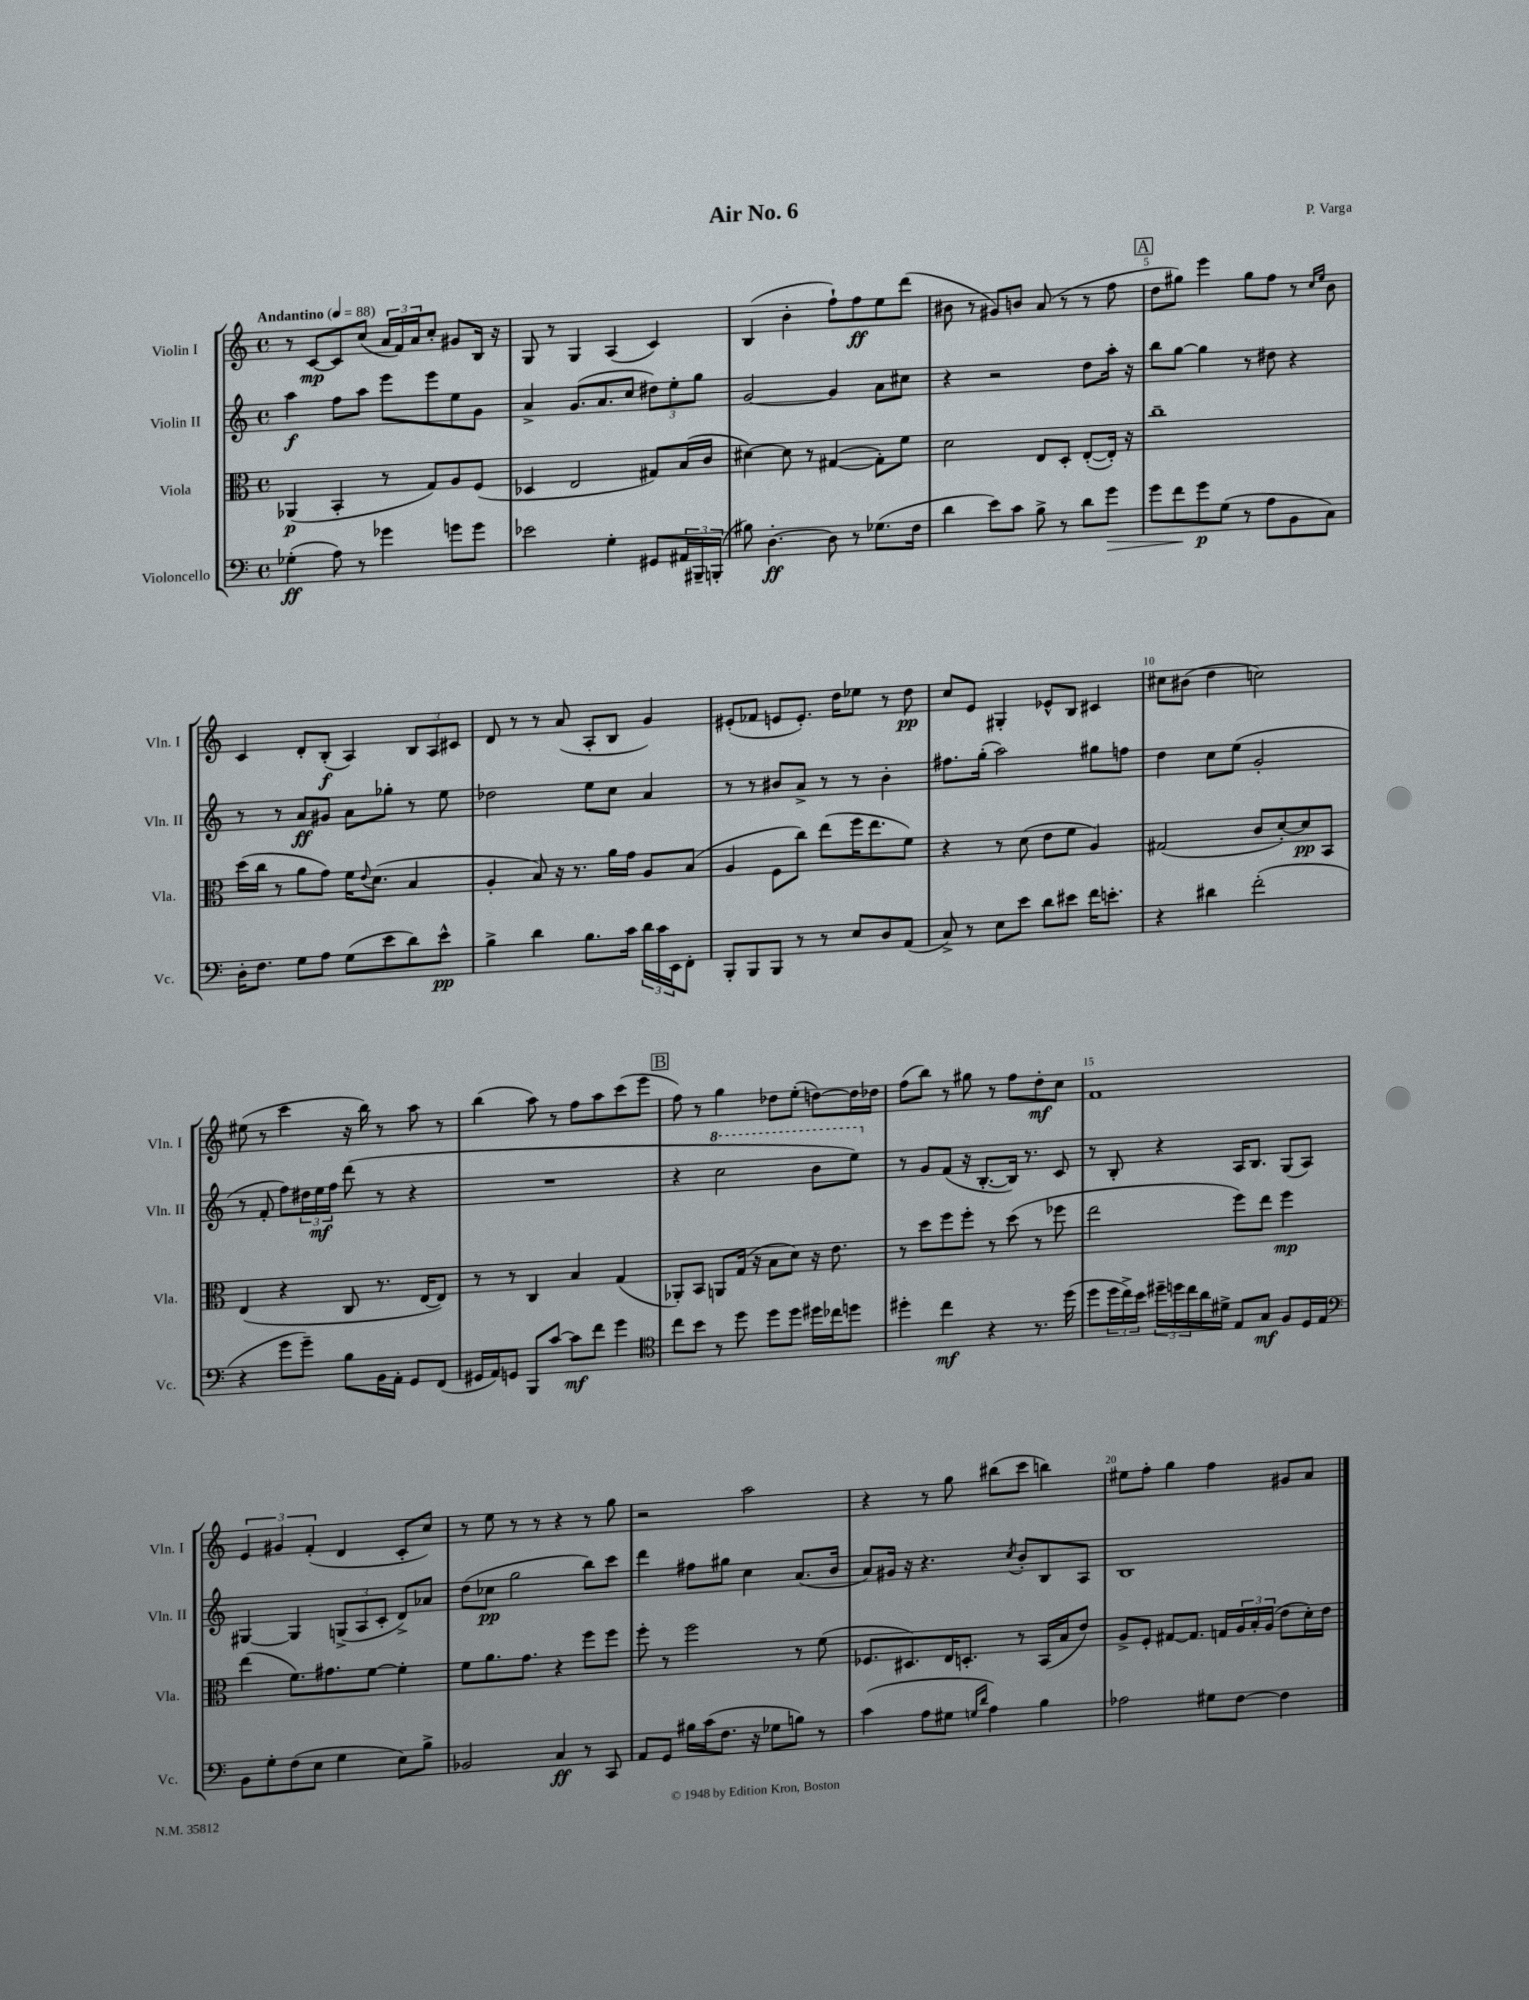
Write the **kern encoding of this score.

**kern	**kern	**kern	**kern
*staff4	*staff3	*staff2	*staff1
*clefF4	*clefC3	*clefG2	*clefG2
*k[]	*k[]	*k[]	*k[]
*M4/4	*M4/4	*M4/4	*M4/4
*met(c)	*met(c)	*met(c)	*met(c)
*MM88	*MM88	*MM88	*MM88
(4G-'	(4AA-	4aa	8r
.	.	.	[8c
8A)	4BB'	8ff	8c]
8r	.	8aa	(8cc
4g-	8r	8eee	24a
.	.	.	24f)
.	.	.	24a
.	8G)	8eee	8cc'
8g	8A	8ee	8g#
8g	(8F	8g	16B
.	.	.	16r
=	=	=	=
2e-	4D-	4a^	8G
.	.	.	8r
.	2E	(8.g	4G
.	.	8.a	.
4G'	.	.	(4A
.	.	8cc	.
8GG#	8G#)	12dd#)	4c)
.	.	12ee'	.
24AA#	(16B	.	.
24BBB#~	.	12gg	.
.	16c	.	.
(24BBB'	.	.	.
=	=	=	=
8B#)	[4d#)	[2g	(4B
[4.D'	.	.	.
.	8d#]	.	4b'
.	8r	.	.
8D]	([4G#	4g]	8ff`)
8r	.	.	8ff
(8.G-	8G#'])	8a	8ee
.	8f	8cc#	(8ddd
16F	.	.	.
=	=	=	=
4d	2d	4r	8b#
.	.	.	8r
8e)	.	2r	8g#)
8c	.	.	8b
8B^	8E	.	(8a
8r	8D'	.	8r
8d	([8E'	8dd	8r
8g	16E'])	16aa'	8ff
.	16r	16r	.
=	=	=	=
8g	1cc~	8bb	8dd
8f	.	[8gg	8gg#)
8g	.	4gg]	4eee
(8G	.	.	.
8r	.	8r	8gg#
8A	.	8dd#	8ff
8BB	.	4r	8r
.	.	.	16qqcc
.	.	.	16qqee
8C)	.	.	8b
=	=	=	=
16D'	(16dd	8r	4c
8.F	16cc	.	.
.	8r	8r	.
8G	8a	8a	8d'
8A	8g)	8g#	(8B'
(8G	16f	8a	4A)
.	8qqe	.	.
.	(8.d	.	.
8e	.	8gg-'	.
8d)	4B	8r	12B
.	.	.	12A
8e^^	.	8ee	.
.	.	.	12c#
=	=	=	=
4B^	4A'	2dd-	8d
.	.	.	8r
4d	8B)	.	8r
.	16r	.	(8a
.	8.r	.	.
8.B	.	8ee	8A'
.	16a	8cc	8B
16c	16g	.	.
24d	8A	4a	4g)
24c	.	.	.
24EE	.	.	.
8FF'	(8B	.	.
=	=	=	=
8BBB'	4A	8r	(8e#'
8BBB	.	8r	8f-
8BBB	8F	8b#	8e
8r	8cc)	8a^	8.e')
8r	(8ee	8r	.
.	.	.	16dd
8E	16ff	8r	8ee-
.	8.ee	.	.
8D	.	4b#'	8r
(8AA	8f)	.	8dd
=	=	=	=
8C^)	4r	8.ff#	8cc
8r	.	.	8e
.	.	(16gg'	.
8E	8r	2aa)	4G#'
8e	(8d	.	.
8d	8e	.	8e-^^
8e#	8f	.	8B
16f	4A)	8gg#	4c#
8.e'	.	.	.
.	.	8ff	.
=	=	=	=
4r	(2G#	4dd	8cc#
.	.	.	(8b#
4d#	.	8cc	4dd
.	.	(8ee	.
(2f'	8c	2g'	2cc)
.	[8d')	.	.
.	8d]	.	.
.	8BB	.	.
=	=	=	=
4r	(4E	8r	(8ee#
.	.	8f'	8r
8g	4r	8ff)	4ccc
8g~)	.	24dd#	.
.	.	24ee	.
.	.	24ff	.
8B	8C	(8ddd	16r
.	.	.	16bb)
16BB	8.r	8r	8r
16AA'	.	.	.
8GG	.	4r	8aa
.	[16E	.	.
(8FF	8E])	.	8r
=	=	=	=
16GG#	8r	1r	(4bb
16AA)	.	.	.
8GG	8r	.	.
8BBB	4C	.	8aa)
[8c	.	.	8r
8c]	4B	.	8ff
8f	.	.	8aa
4g	(4G	.	(8ccc
.	.	.	8eee
=	=	=	=
*clefC4	*	*	*
8cc	8AA-')	4r	8ff)
8b	8BB	.	8r
8r	8AA	2ccc	4gg
8dd	(16G	.	.
.	16r	.	.
8dd	8B	.	8dd-
8dd	8d)	.	(8ee'
16dd#	16r	8bb	[8dd)
16cc-	8.e	.	.
8dd	.	8eee)	16dd]
.	.	.	16dd-
=	=	=	=
4dd#'	8r	8r	(8ff
.	8dd	8g	8bb)
4cc	8ff	(8f	8r
.	8ff'	16r	8gg#
.	.	[8.B'	.
4r	8r	.	8r
.	(8dd	16B])	8ff
.	.	8.r	.
8.r	8r	.	8dd'
.	8ff-	8c	8cc
(16dd#	.	.	.
=	=	=	=
8dd	2ee	8r	1f
24dd	.	8B'	.
24cc^)	.	.	.
24b	.	.	.
24dd#~	.	4r	.
24dd	.	.	.
24cc	.	.	.
16a	.	.	.
16d#^	.	.	.
8E	8ff)	16A	.
.	.	8.B	.
8G	8ee	.	.
8F	4ff	(8G	.
16D	.	8A)	.
16E	.	.	.
=	=	=	=
*clefF4	*	*	*
8BB	(4ee	[4G#	6e
8G'	.	.	.
.	.	.	6g#
(8F	8.f)	4G#]	.
.	.	.	(6f'
8E	.	.	.
.	8.g#	.	.
4G	.	(12G^	4d
.	.	12A	.
.	[8f	.	.
.	.	12c'	.
8E)	4f']	8d^)	8c'
8B^	.	8a-	8cc)
=	=	=	=
2BB-	8f	(8dd	8r
.	8.a	8cc-	8ee
.	.	2gg	8r
.	8.g	.	.
.	.	.	8r
4C	4r	.	4r
8r	8ff	8bb)	8r
8CC	8ff	8ccc	8gg
=	=	=	=
8AA	8ff'	4ddd	2r
8GG	8r	.	.
16B#	2ff	8ff#	.
(16c	.	.	.
8.F	.	8gg#	.
.	.	4cc	2aa
16r	.	.	.
8G-	.	.	.
8B)	8r	(8.a	.
8r	(8f	.	.
.	.	16b	.
=	=	=	=
(4c	8.F-	8a)	4r
.	.	16g#	.
.	8.D#)	16r	.
8A	.	4.r	8r
8G#	16E	.	8gg
.	8.D'	.	.
16qqG	.	.	.
16qqd	.	.	.
4A)	.	.	(8bb#
.	.	8qcc	.
.	8r	8b'	8ccc
4B	(16BB	8B	4bb)
.	16B	.	.
.	8e)	8A	.
=	=	=	=
2A-	8A^	1B	8ee#
.	8F'	.	8ff'
.	[8G#	.	4gg
.	8.G#]	.	.
8G#	.	.	4ff
.	16G	.	.
[8F	24A	.	.
.	24B'	.	.
.	(24A	.	.
4F]	8e	.	8g#
.	16d')	.	8a
.	16e	.	.
==	==	==	==
*-	*-	*-	*-
